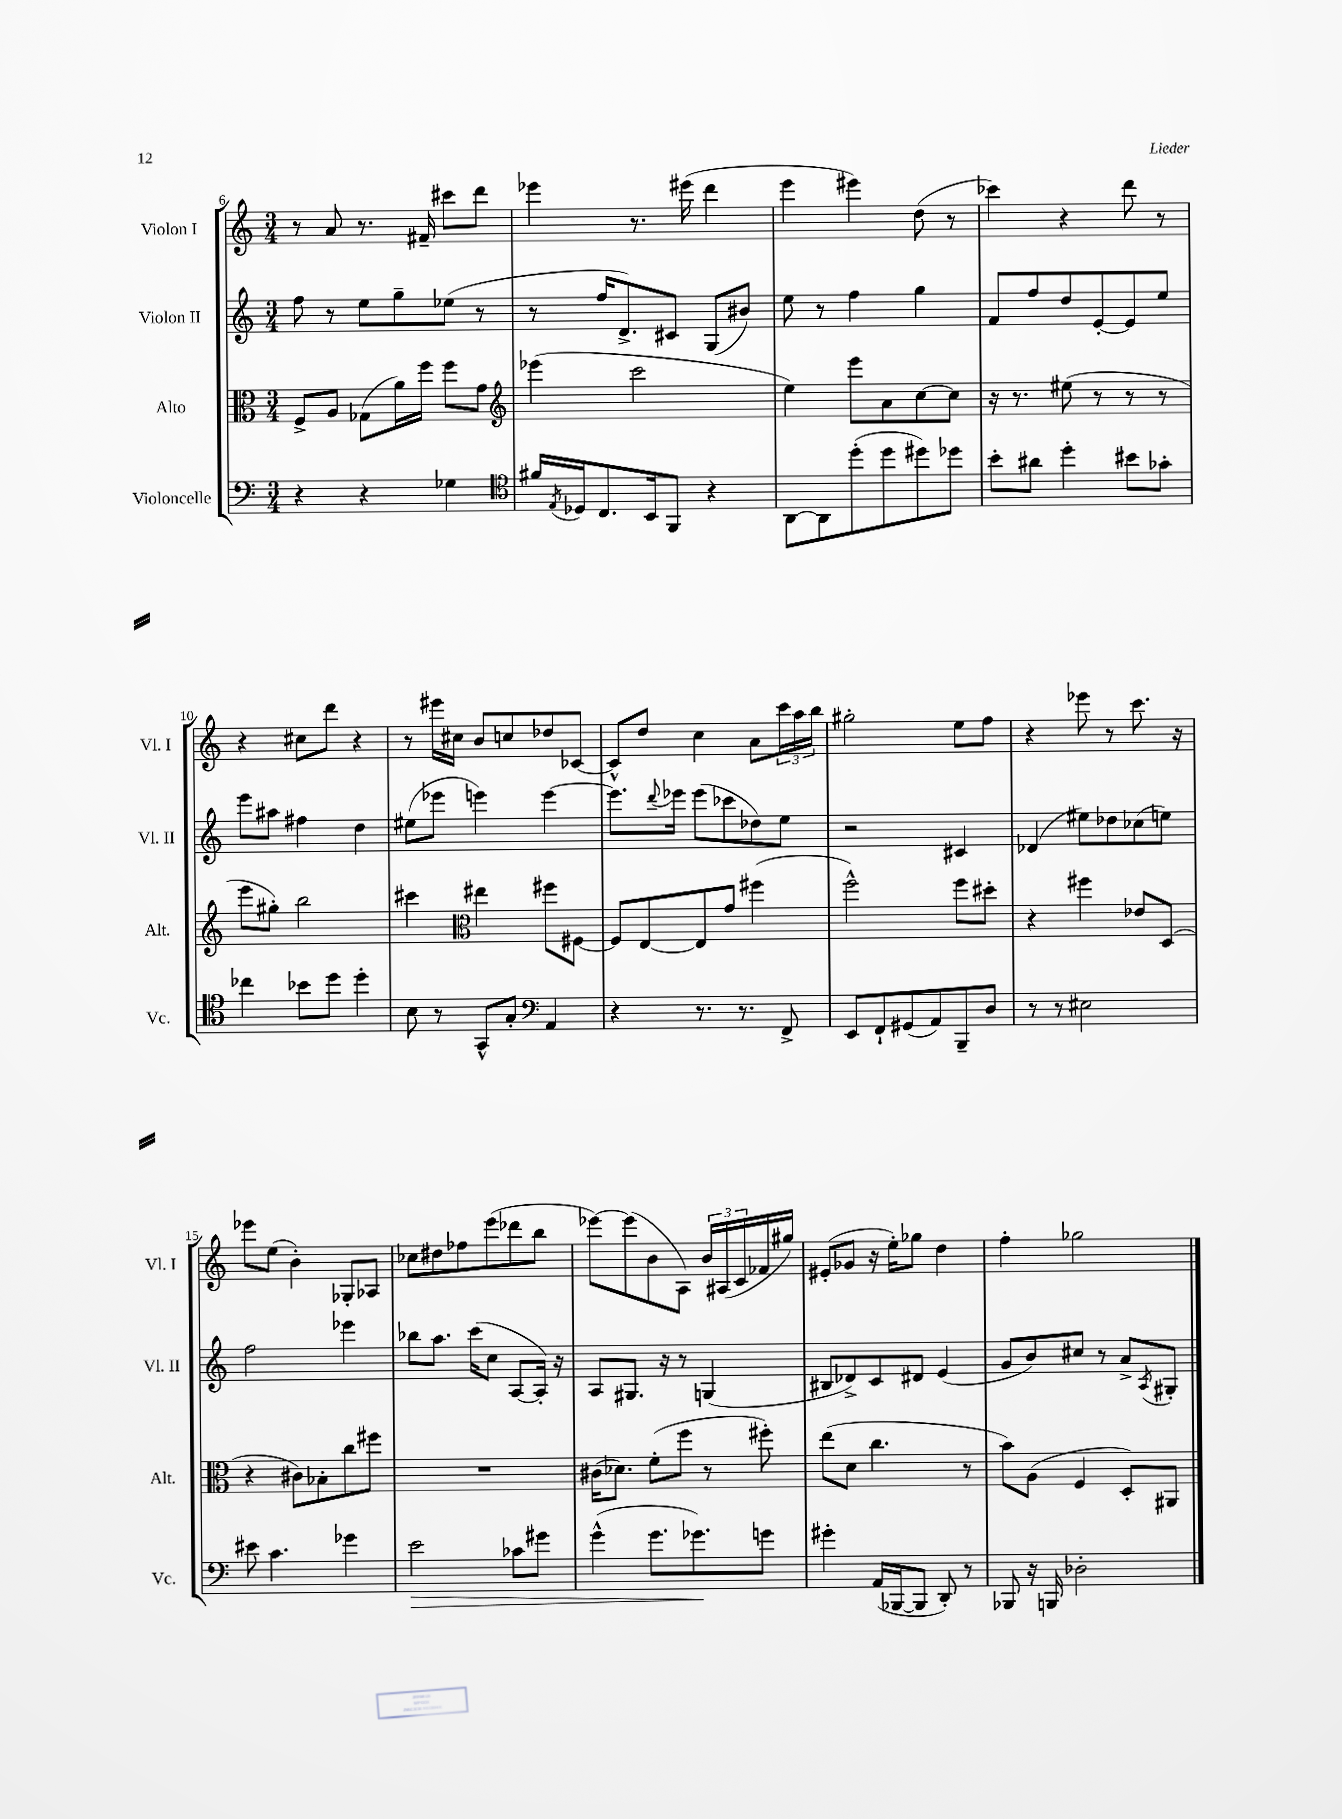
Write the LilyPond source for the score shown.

<<
\new StaffGroup <<
\new Staff = "s0" \with { instrumentName = "Violon I" shortInstrumentName = "Vl. I" } {
    \clef treble \key c \major \numericTimeSignature \time 3/4
    r8 a'8 r8. fis'16-- cis'''8 d'''8 |
    ees'''4 r8. eis'''16( d'''4 |
    e'''4 eis'''4) d''8( r8 |
    ces'''4) r4 d'''8 r8 |
    r4 cis''8 d'''8 r4 |
    r8 eis'''16 cis''16 b'8 c''8 des''8 ces'8~ |
    ces'8-^ d''8 c''4 a'8 \tuplet 3/2 { c'''16 a''16 b''16 } |
    gis''2-. e''8 f''8 |
    r4 ees'''8 r8 c'''8. r16 |
    ees'''8 e''8( b'4-.) ges8-. aes8 |
    ces''8 dis''8 fes''8 e'''8( des'''8 b''8 |
    ees'''8~) ees'''8( b'8 a8) \tuplet 3/2 { b'16 ais16( c'16 } fes'16 gis''16) |
    eis'8-.( ges'8 r16 e''16-.) ges''8 d''4 |
    f''4-. ges''2 \bar "|." |
}
\new Staff = "s1" \with { instrumentName = "Violon II" shortInstrumentName = "Vl. II" } {
    \clef treble \key c \major \numericTimeSignature \time 3/4
    f''8 r8 e''8 g''8-- ees''8( r8 |
    r8 f''16 d'8.->) cis'8 g8( bis'8) |
    e''8 r8 f''4 g''4 |
    f'8 f''8 d''8 e'8~-. e'8 e''8 |
    e'''8 ais''8 fis''4 d''4 |
    eis''8( ees'''8 e'''4) e'''4~ |
    e'''8. \appoggiatura { d'''8 } ees'''16 ees'''8( ces'''8 des''8) e''8 |
    r2 cis'4 |
    des'4( eis''8) des''8 ces''8( e''8) |
    f''2 ees'''4 |
    bes''8 a''8. c'''16( c''8 a8~ a16-.) r16 |
    a8 gis8. r16 r8 g4( |
    bis8 des'8->) c'8 dis'8 e'4( |
    g'8 b'8) cis''8 r8 a'8-> \acciaccatura { a8 } gis8-. \bar "|." |
}
\new Staff = "s2" \with { instrumentName = "Alto" shortInstrumentName = "Alt." } {
    \clef alto \key c \major \numericTimeSignature \time 3/4
    f8-> a8 ges8( a'16) f''16 f''8 g'8 |
    \clef treble ees'''4( c'''2 |
    e''4) e'''8 a'8 c''8~ c''8 |
    r16 r8. eis''8( r8 r8 r8 |
    e'''8 gis''8-.) b''2 |
    cis'''4 \clef alto eis''4 fis''8 fis8~ |
    fis8 e8~ e8 g'8 fis''4( |
    f''2-^) f''8 dis''8-. |
    r4 fis''4 ees'8 d8( |
    r4 cis'8) bes8-. c''8 fis''8 |
    R2. |
    cis'16( des'8.) f'8-.( f''8 r8 fis''8-.) |
    e''8( d'8 c''4. r8 |
    b'8) a8( f4 d8-.) ais,8 \bar "|." |
}
\new Staff = "s3" \with { instrumentName = "Violoncelle" shortInstrumentName = "Vc." } {
    \clef bass \key c \major \numericTimeSignature \time 3/4
    r4 r4 ges4 |
    \clef tenor fis'16 \acciaccatura { e8 } des16 c8. b,16 f,8 r4 |
    a,8~ a,8 d''8-.( d''8 dis''8) des''8 |
    b'8-. ais'8 d''4-. bis'8 ges'8-. |
    ces''4 bes'8 d''8 d''4-. |
    b8 r8 g,8-^ g8-. \clef bass a,4 |
    r4 r8. r8. f,8-> |
    e,8 f,8-! gis,8( a,8) b,,8-- d8 |
    r8 r8 eis2 |
    eis'8 c'4. ges'4 |
    e'2\> ces'8 gis'8 |
    g'4-^( g'8. ges'8.\!) g'8 |
    gis'4-. a,16( bes,,16~ bes,,8 d,8-.) r8 |
    bes,,8 r16 b,,16 des2-. \bar "|." |
}
>>
>>
\layout { \context { \Score currentBarNumber = #6 } }
